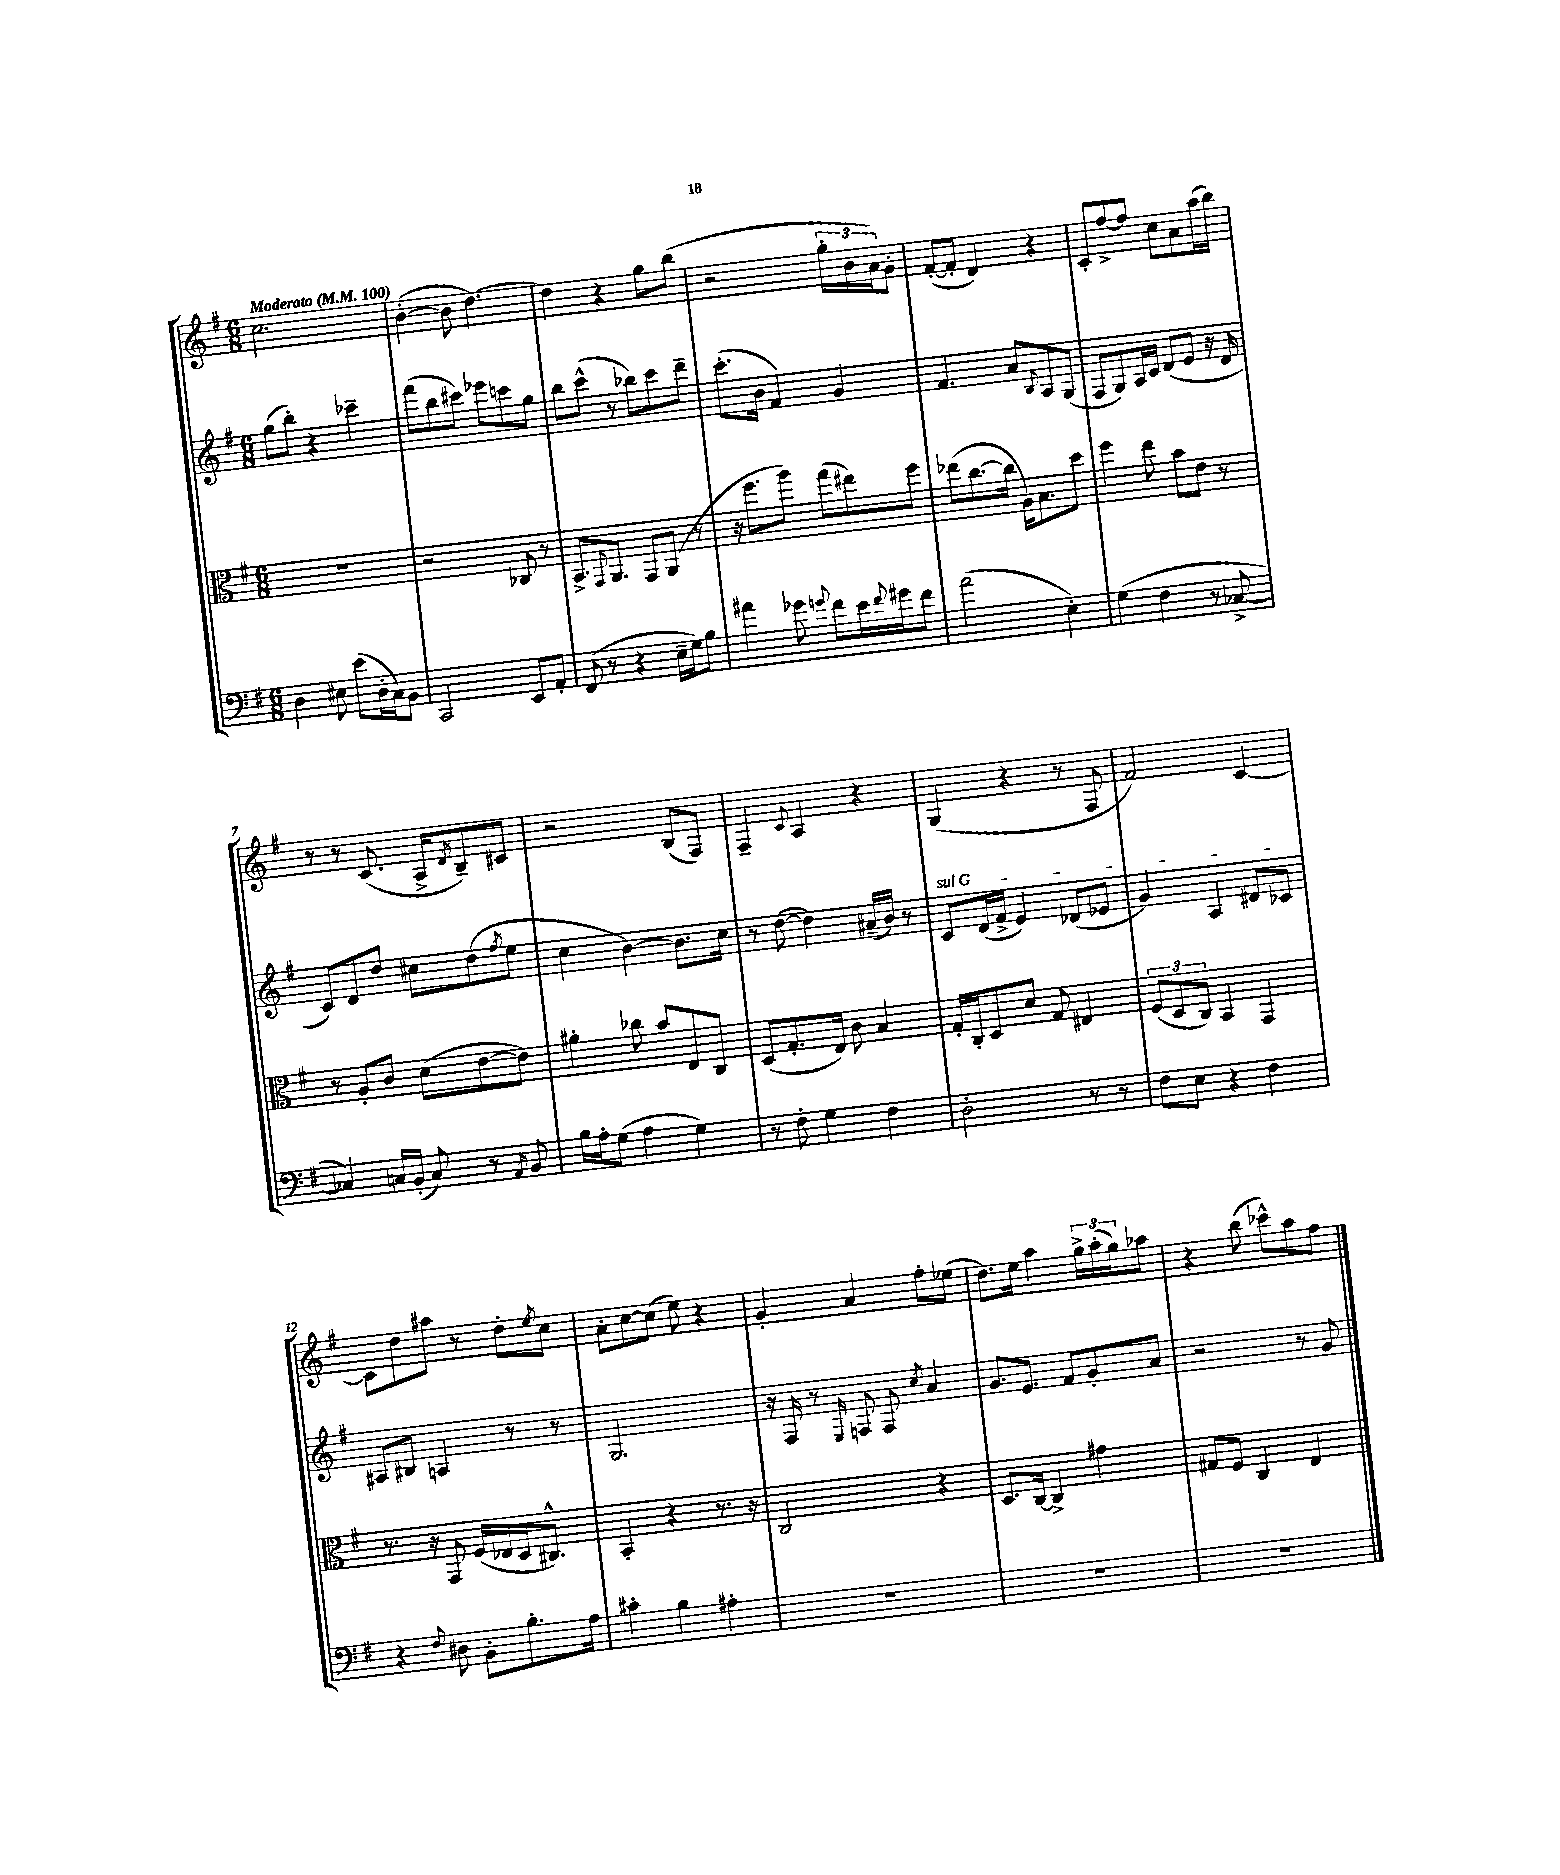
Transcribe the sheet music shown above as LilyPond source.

<<
\new StaffGroup <<
\new Staff = "s0" {
    \clef treble \key g \major \numericTimeSignature \time 6/8 \tempo "Moderato" 4 = 100
    c''2. |
    b'4~-.( b'8 d''4.~) |
    d''4 r4 g''8 b''8( |
    r2 \tuplet 3/2 { g''16-. b'16 a'16) } g'8-. |
    fis'8~-.( fis'8-. d'4) r4 |
    c'8-. fis''8~-> fis''8 c''8 a'8 a''16( b''16) |
    r8 r8 c'8.( a16-> \acciaccatura { d'8 } b8--) cis'8 |
    r2 b8( fis8) |
    fis4-- \appoggiatura { c'8 } a4 r4 |
    g4( r4 r8 fis8 |
    fis'2) c'4~ |
    c'8 d''8 ais''8 r8 d''8-. \acciaccatura { e''8 } c''8 |
    a'8-. c''8~ c''8( e''8) r4 |
    g'4-. a'4 fis''8-. ees''8( |
    d''8.) e''16 a''4 \tuplet 3/2 { g''16-> a''16-.( g''16) } aes''8 |
    r4 b''8( ces'''8-^) a''8 fis''8 \bar "|." |
}
\new Staff = "s1" {
    \clef treble \key g \major \numericTimeSignature \time 6/8
    g''8( b''8-.) r4 ces'''4-- |
    fis'''8( b''8 cis'''8) ees'''8 c'''8 g''8 |
    b''8 c'''8-^( r8 bes''8) c'''8 d'''8-- |
    c'''8.-.( b'16 fis'4) g'4 |
    fis'4. a'8 \appoggiatura { b8 } a8 g8( |
    fis8 g8) a16 c'16 d'8( e'8 r16 d'16 |
    c'8) d'8 d''8 cis''8 d''8( \acciaccatura { fis''8 } e''8 |
    c''4 b'4~) b'8. c''16 |
    r8 d''8~( d''4) ais'16--( b'16) r8 |
    \once \override TextSpanner.bound-details.left.text = \markup { \italic "sul G" } c'8\startTextSpan d'16( fis'16-> e'4) des'8( ees'8 |
    g'4) a4 dis'8 ces'8\stopTextSpan |
    ais8 bis8 a4 r8 r8 |
    g2. |
    r16 fis16 r8 \grace { e16 } f8 f8 \acciaccatura { c''8 } a'4 |
    g'8. e'8. fis'8 g'8-. a'8 |
    r2 r8 g'8 \bar "|." |
}
\new Staff = "s2" {
    \clef alto \key g \major \numericTimeSignature \time 6/8
    R2. |
    r2 ces8 r8 |
    b,8.-> \appoggiatura { g,8 } a,8. g,8 a,8( r8 |
    r16 fis''8. a''8) g''8( eis''8) fis''8 |
    ees''8( c''8.~ c''16 a16) b8. d''8 |
    fis''4 e''8 b'8 e'8 r8 |
    r8 a8-. c'8 d'8( e'8~ e'8) |
    ais'4-. ces''8 b'8 e8 c8 |
    d8( g8.-. e16) c'8 b4 |
    g16-. c16-. d8 d'8 g8 eis4 |
    \tuplet 3/2 { fis8( d8 c8) } b,4 g,4 |
    r8. r16 g,8 fis16( ees16 d16 cis8.-^) |
    b,4-. r4 r8. r16 |
    c2 r4 |
    d8. c16~ c4-> gis'4 |
    gis8 fis8 c4 e4 \bar "|." |
}
\new Staff = "s3" {
    \clef bass \key g \major \numericTimeSignature \time 6/8
    d4 eis8 e'8( d16-. c16) b,8 |
    c,2 e,8 a,8-. |
    fis,8( r8 r4 e16-- g16) b8 |
    ais'4 ges'8 \appoggiatura { g'8 } fis'8 e'16 \appoggiatura { fis'8 } gis'16 fis'8 |
    a'2( e4-.) |
    g4( fis4 r8 ces8~-> |
    ces4) c16 b,16-.( c8) r8 \acciaccatura { a,8 } b,8 |
    b16 a16-. g8( a4 g4) |
    r8 fis8-. g4 fis4 |
    d2-. r8 r8 |
    fis8 e8 r4 fis4 |
    r4 \appoggiatura { fis8 } dis8 b,8-. b8.-. a16 |
    cis'4-. b4 ais4-. |
    R2. |
    R2. |
    R2. \bar "|." |
}
>>
>>
